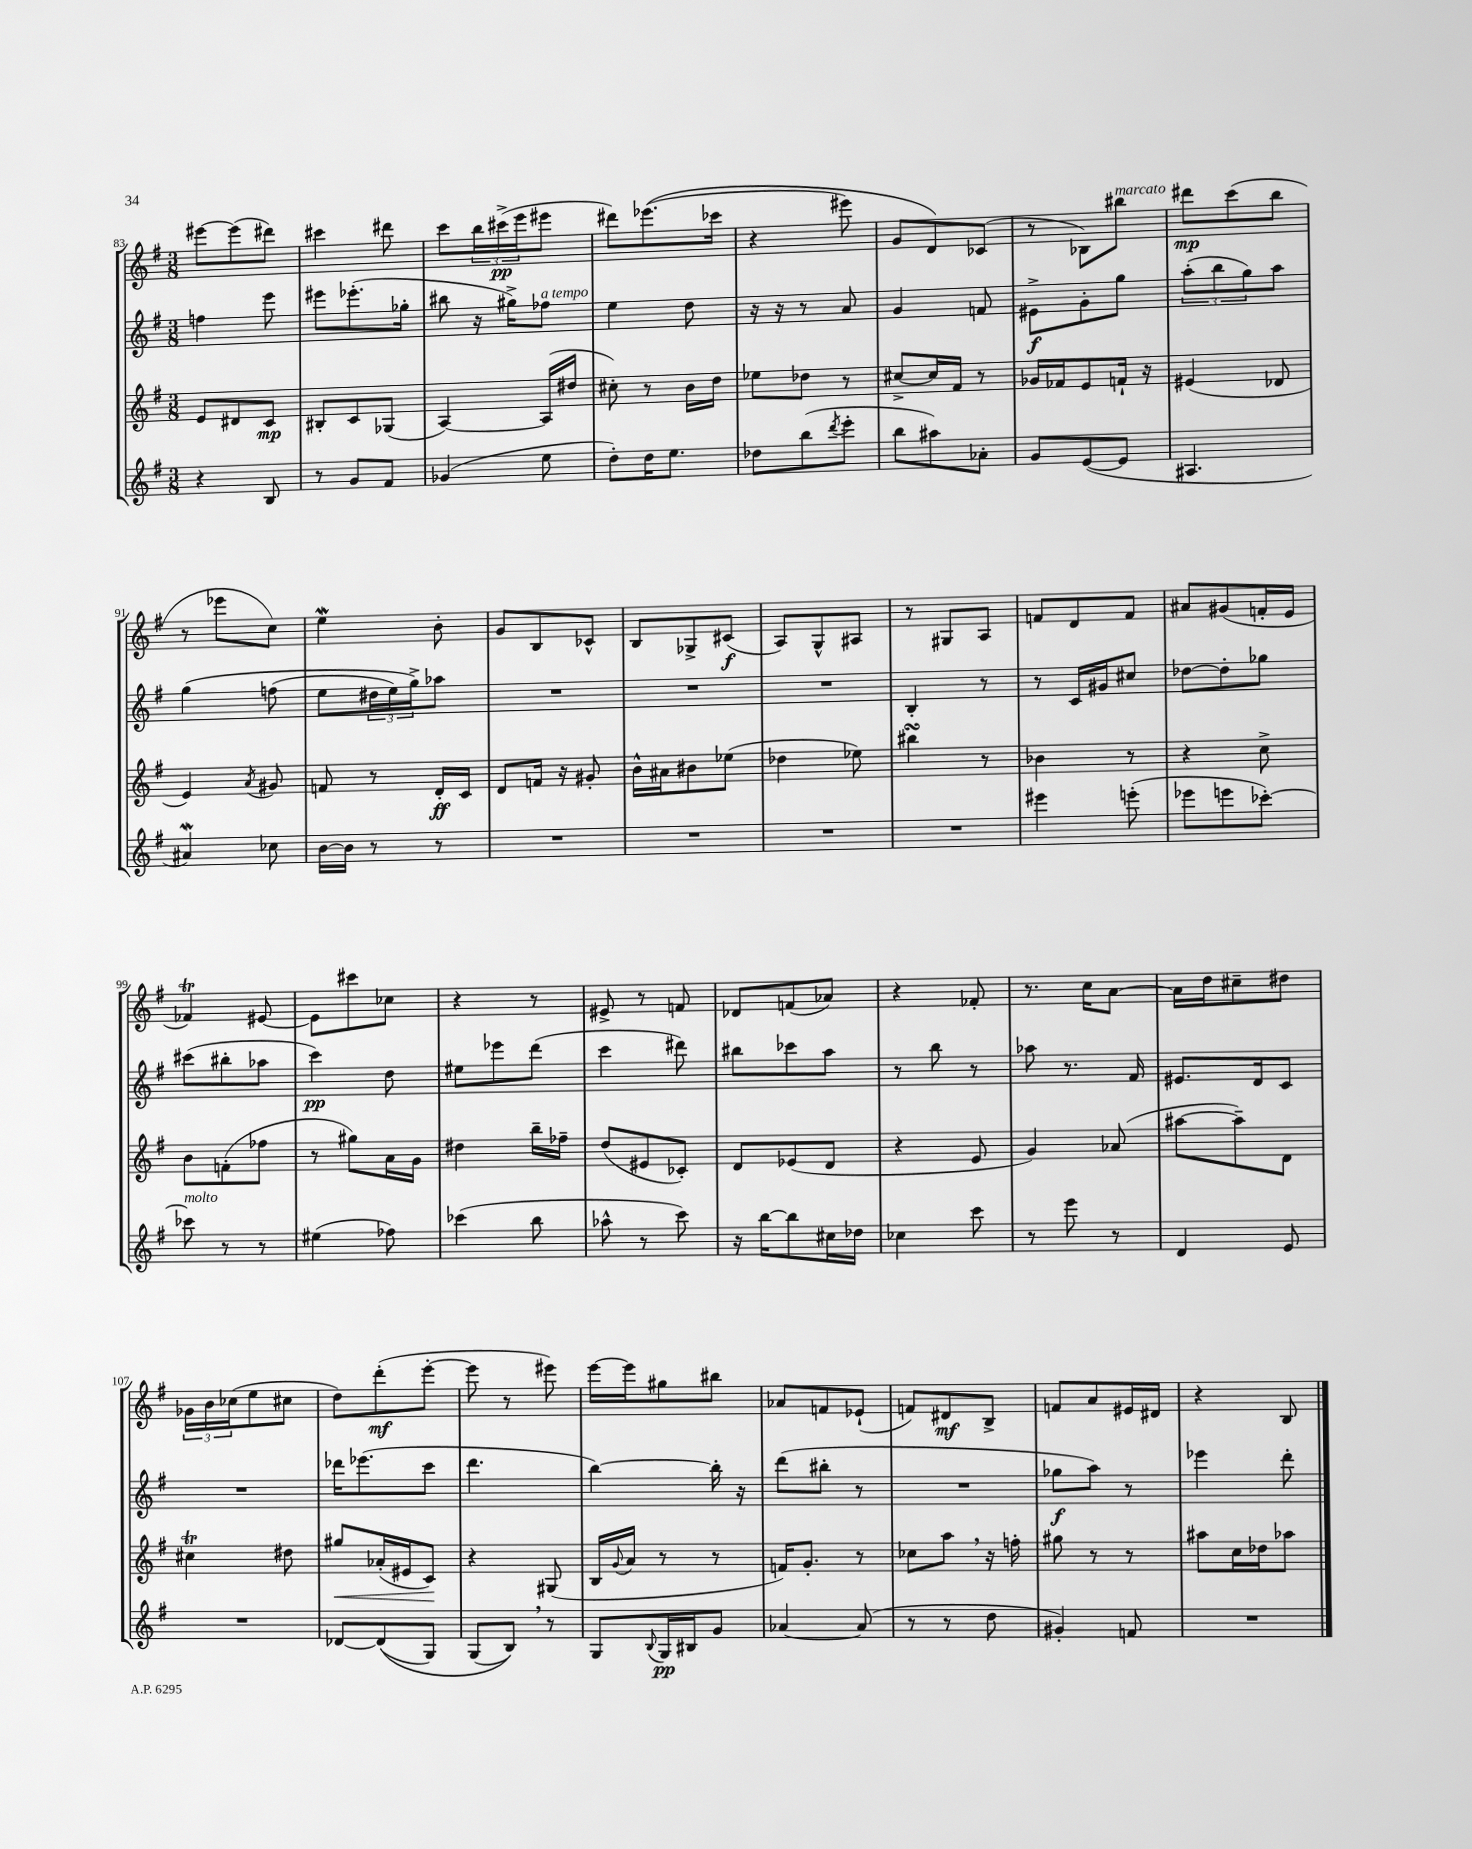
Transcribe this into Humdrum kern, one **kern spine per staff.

**kern	**dynam	**kern	**dynam	**kern	**dynam	**kern	**dynam
*part4	*part4	*part3	*part3	*part2	*part2	*part1	*part1
*staff4	*staff4	*staff3	*staff3	*staff2	*staff2	*staff1	*staff1
*clefG2	*	*clefG2	*	*clefG2	*	*clefG2	*
*k[f#]	*	*k[f#]	*	*k[f#]	*	*k[f#]	*
*M3/8	*	*M3/8	*	*M3/8	*	*M3/8	*
=83	=83	=83	=83	=83	=83	=83	=83
4r	.	8e/L	.	4ffn\	.	[8eee#X\L	.
.	.	8d#X/	.	.	.	(8eee#\]	.
8B/	.	8c/J	mp	8eee\	.	8ddd#X\J)	.
=84	=84	=84	=84	=84	=84	=84	=84
8r	.	8B#X'/L	.	8eee#X\L	.	4ccc#X\	.
8g/L	.	8c/	.	(8.eee-X'\	.	.	.
8f#/J	.	(8G-X/J	.	.	.	8ddd#X\	.
.	.	.	.	16gg-X'\Jk	.	.	.
=85	=85	=85	=85	=85	=85	=85	=85
(4g-X/	.	[4A/)	.	8bb#X\	.	8ccc\L	.
.	.	.	.	16r	.	24bb\L	.
.	.	.	.	.	.	(24ccc#X^\	pp
.	.	.	.	16gg#X^\KL)	.	.	.
.	.	.	.	.	.	24eee\J	.
!	!	!	!	!LO:TX:a:i:t=a tempo	!	!	!
8ee\	.	(16A/LL]	.	8ff-X\J	.	8eee#X\J	.
.	.	16dd#X/JJ	.	.	.	.	.
=86	=86	=86	=86	=86	=86	=86	=86
8dd'\L)	.	8cc#X'\)	.	4ee\	.	8ddd#X\L)	.
16dd\K	.	8r	.	.	.	((8.eee-X\	.
8.ee\J	.	.	.	.	.	.	.
.	.	16b\LL	.	8dd\	.	.	.
.	.	16dd\JJ	.	.	.	16ccc-X\Jk	.
=87	=87	=87	=87	=87	=87	=87	=87
8dd-X\L	.	8ee-X\L	.	16r	.	4r	.
.	.	.	.	16r	.	.	.
(8bb\	.	8dd-X\J	.	8r	.	.	.
8qddd/	.	.	.	.	.	.	.
8eee'\J	.	8r	.	8a/	.	8eee#X\)	.
=88	=88	=88	=88	=88	=88	=88	=88
8bb\L	.	[8cc#X^/L	.	4g/	.	8g/L	.
8aa#X\)	.	16cc#/L]	.	.	.	8d/)	.
.	.	16f#/JJ	.	.	.	.	.
8a-X'\J	.	8r	.	8fn/	.	(8c-X/J	.
=89	=89	=89	=89	=89	=89	=89	=89
8g/L	.	16g-X/LL	.	8e#X^\L	f	8r	.
.	.	16f-X/J	.	.	.	.	.
([8e/	.	8e/	.	8g'\	.	8B-X\L)	.
!	!	!	!	!	!	!LO:TX:a:i:t=marcato	!
8e/J]	.	16fn`/Jk	.	8gg\J	.	8bb#X\J	.
.	.	16r	.	.	.	.	.
=90	=90	=90	=90	=90	=90	=90	=90
4.A#X/	.	(4e#X/	.	(12aa'\L	.	8ddd#X\L	mp
.	.	.	.	12bb\	.	.	.
.	.	.	.	.	.	(8ccc\	.
.	.	.	.	12gg\)	.	.	.
.	.	8d-X/	.	8aa\J	.	8bb\J	.
!!LO:LB:g=z
=91	=91	=91	=91	=91	=91	=91	=91
4a#XW/)	.	4e/)	.	(4gg\	.	8r	.
.	.	.	.	.	.	8eee-X\L	.
.	.	8qa/	.	.	.	.	.
8cc-X\	.	8g#X/	.	(8ffn\	.	8cc\J)	.
=92	=92	=92	=92	=92	=92	=92	=92
[16b\LL	.	8fn/	.	8ee\L	.	4eeW\	.
16b\JJ]	.	.	.	.	.	.	.
8r	.	8r	.	24dd#X\L	.	.	.
.	.	.	.	24ee\)	.	.	.
.	.	.	.	24gg^\J)	.	.	.
8r	.	16d'/LL	ff	8aa-X\J	.	8b'\	.
.	.	16c/JJ	.	.	.	.	.
=93	=93	=93	=93	=93	=93	=93	=93
4.r	.	8d/L	.	4.r	.	8g/L	.
.	.	16fn/Jk	.	.	.	8B/	.
.	.	16r	.	.	.	.	.
.	.	8g#X'/	.	.	.	8c-X^^/J	.
=94	=94	=94	=94	=94	=94	=94	=94
4.r	.	16b^^\LL	.	4.r	.	8B/L	.
.	.	16a#X\J	.	.	.	.	.
.	.	8b#X\	.	.	.	8G-X^/	.
.	.	(8ee-X\J	.	.	.	(8c#X/J	f
=95	=95	=95	=95	=95	=95	=95	=95
4.r	.	4dd-X\	.	4.r	.	8A/L)	.
.	.	.	.	.	.	8G^^/	.
.	.	8ee-X\)	.	.	.	8A#X/J	.
=96	=96	=96	=96	=96	=96	=96	=96
4.r	.	4bb#XsSsS\	.	4B'/	.	8r	.
.	.	.	.	.	.	8G#X/L	.
.	.	8r	.	8r	.	8A/J	.
=97	=97	=97	=97	=97	=97	=97	=97
4eee#X\	.	4b-X\	.	8r	.	8fn/L	.
.	.	.	.	16c/LL	.	8d/	.
.	.	.	.	16g#X/J	.	.	.
(8eeen'\	.	8r	.	8cc#X/J	.	8f/J	.
=98	=98	=98	=98	=98	=98	=98	=98
8eee-X\L	.	4r	.	[8dd-X\L	.	8a#X/L	.
8eeen\	.	.	.	8dd-'\]	.	(8g#X/	.
[8ccc-X'\J)	.	8cc^\	.	8gg-X\J	.	16fn'/L	.
.	.	.	.	.	.	16e/JJ	.
!!LO:LB:g=z
=99	=99	=99	=99	=99	=99	=99	=99
!LO:TX:a:i:t=molto	!	!	!	!	!	!	!
8ccc-X\]	.	8b\L	.	(8ccc#X\L	.	4f-XT/)	.
8r	.	(8fn'\	.	8bb#X'\	.	.	.
8r	.	8ff-X\J	.	8aa-X\J	.	[8e#X/	.
=100	=100	=100	=100	=100	=100	=100	=100
(4ee#X\	.	8r	.	4ccc\)	pp	8e#\L]	.
.	.	8gg#X\L)	.	.	.	8ccc#X\	.
8ff-X\)	.	16a\L	.	8dd\	.	8cc-X\J	.
.	.	16g\JJ	.	.	.	.	.
=101	=101	=101	=101	=101	=101	=101	=101
(4ccc-X\	.	4dd#X\	.	8ee#X\L	.	4r	.
.	.	.	.	8eee-X\	.	.	.
8bb\	.	16bb~\LL	.	(8ddd\J	.	8r	.
.	.	16ff-X~\JJ	.	.	.	.	.
=102	=102	=102	=102	=102	=102	=102	=102
8aa-X^^\	.	(8dd/L	.	4ccc\	.	8e#X^/	.
8r	.	8e#X/	.	.	.	8r	.
8ccc\)	.	8c-X'/J)	.	8ddd#X\)	.	8fn/	.
=103	=103	=103	=103	=103	=103	=103	=103
16r	.	8d/L	.	8bb#X\L	.	8d-X/L	.
[16bb\KL	.	.	.	.	.	.	.
8bb\]	.	(8e-X/	.	8ccc-X\	.	(8fn/	.
16cc#X\L	.	8d/J	.	8aa\J	.	8a-X/J)	.
16dd-X\JJ	.	.	.	.	.	.	.
=104	=104	=104	=104	=104	=104	=104	=104
4cc-X\	.	4r	.	8r	.	4r	.
.	.	.	.	8bb\	.	.	.
8ccc\	.	8e/	.	8r	.	8f-X'/	.
=105	=105	=105	=105	=105	=105	=105	=105
8r	.	4g/)	.	8aa-X\	.	8.r	.
8eee\	.	.	.	8.r	.	.	.
.	.	.	.	.	.	16cc\KL	.
8r	.	(8a-X/	.	.	.	[8a\J	.
.	.	.	.	16f#/	.	.	.
=106	=106	=106	=106	=106	=106	=106	=106
4d/	.	[8aa#X\L	.	8.e#X/L	.	16a\LL]	.
.	.	.	.	.	.	16dd\J	.
.	.	8aa#~\])	.	.	.	8cc#X~\	.
.	.	.	.	16d/k	.	.	.
8e/	.	8d\J	.	8c/J	.	8dd#X\J	.
!!LO:LB:g=z
=107	=107	=107	=107	=107	=107	=107	=107
4.r	.	4cc#Xt\	.	4.r	.	24g-X\LL	.
.	.	.	.	.	.	24b\	.
.	.	.	.	.	.	(24cc-X\J	.
.	.	.	.	.	.	8ee\	.
.	.	8dd#X\	.	.	.	8cc#X\J	.
=108	=108	=108	=108	=108	=108	=108	=108
!	!	!	!LO:HP:b	!	!	!	!
[8d-X/L	.	8gg#X/L	<	16ddd-X\KL	.	8dd\L)	.
.	.	.	.	(8.eee-X\	.	.	.
((8d-/]	.	(16a-X'/L	.	.	.	(8ddd'\	mf
.	.	16e#X/J	.	.	.	.	.
8G/J)	.	8c/J)	.	8ccc\J	.	[8eee'\J	.
.	.	.	[	.	.	.	.
=109	=109	=109	=109	=109	=109	=109	=109
(8G/L	.	4r	.	4.ddd\	.	8eee\]	.
8B,/J))	.	.	.	.	.	8r	.
8r	.	(8G#X/	.	.	.	8eee#X\)	.
=110	=110	=110	=110	=110	=110	=110	=110
8G/L	.	16B/LL	.	[4bb\)	.	[16eee\LL	.
.	.	8qqg/	.	.	.	.	.
.	.	16a/JJ	.	.	.	16eee\J]	.
8qqB/	.	.	.	.	.	.	.
16G/L	pp	8r	.	.	.	8gg#X\	.
16B#X/J	.	.	.	.	.	.	.
8g/J	.	8r	.	16bb'\]	.	8bb#X\J	.
.	.	.	.	16r	.	.	.
=111	=111	=111	=111	=111	=111	=111	=111
[4a-X/	.	16fn/KL)	.	(8ddd\L	.	8a-X/L	.
.	.	8.g'/J	.	.	.	.	.
.	.	.	.	8bb#X'\J	.	8fn/	.
(8a-/]	.	8r	.	8r	.	(8e-X`/J	.
=112	=112	=112	=112	=112	=112	=112	=112
8r	.	8cc-X\L	.	4.r	.	8fn/L)	.
8r	.	8aa,\J	.	.	.	8d#X/	mf
8dd\	.	16r	.	.	.	8B^/J	.
.	.	16ffn'\	.	.	.	.	.
=113	=113	=113	=113	=113	=113	=113	=113
4g#X'/)	.	8gg#X\	.	8gg-X\L	f	8fn/L	.
.	.	8r	.	8aa\J)	.	8a/	.
8fn/	.	8r	.	8r	.	16e#X/L	.
.	.	.	.	.	.	16d#X/JJ	.
=114	=114	=114	=114	=114	=114	=114	=114
4.r	.	8aa#X\L	.	4eee-X\	.	4r	.
.	.	16cc\L	.	.	.	.	.
.	.	16dd-X\J	.	.	.	.	.
.	.	8aa-X\J	.	8ddd'\	.	8B/	.
==	==	==	==	==	==	==	==
*-	*-	*-	*-	*-	*-	*-	*-
